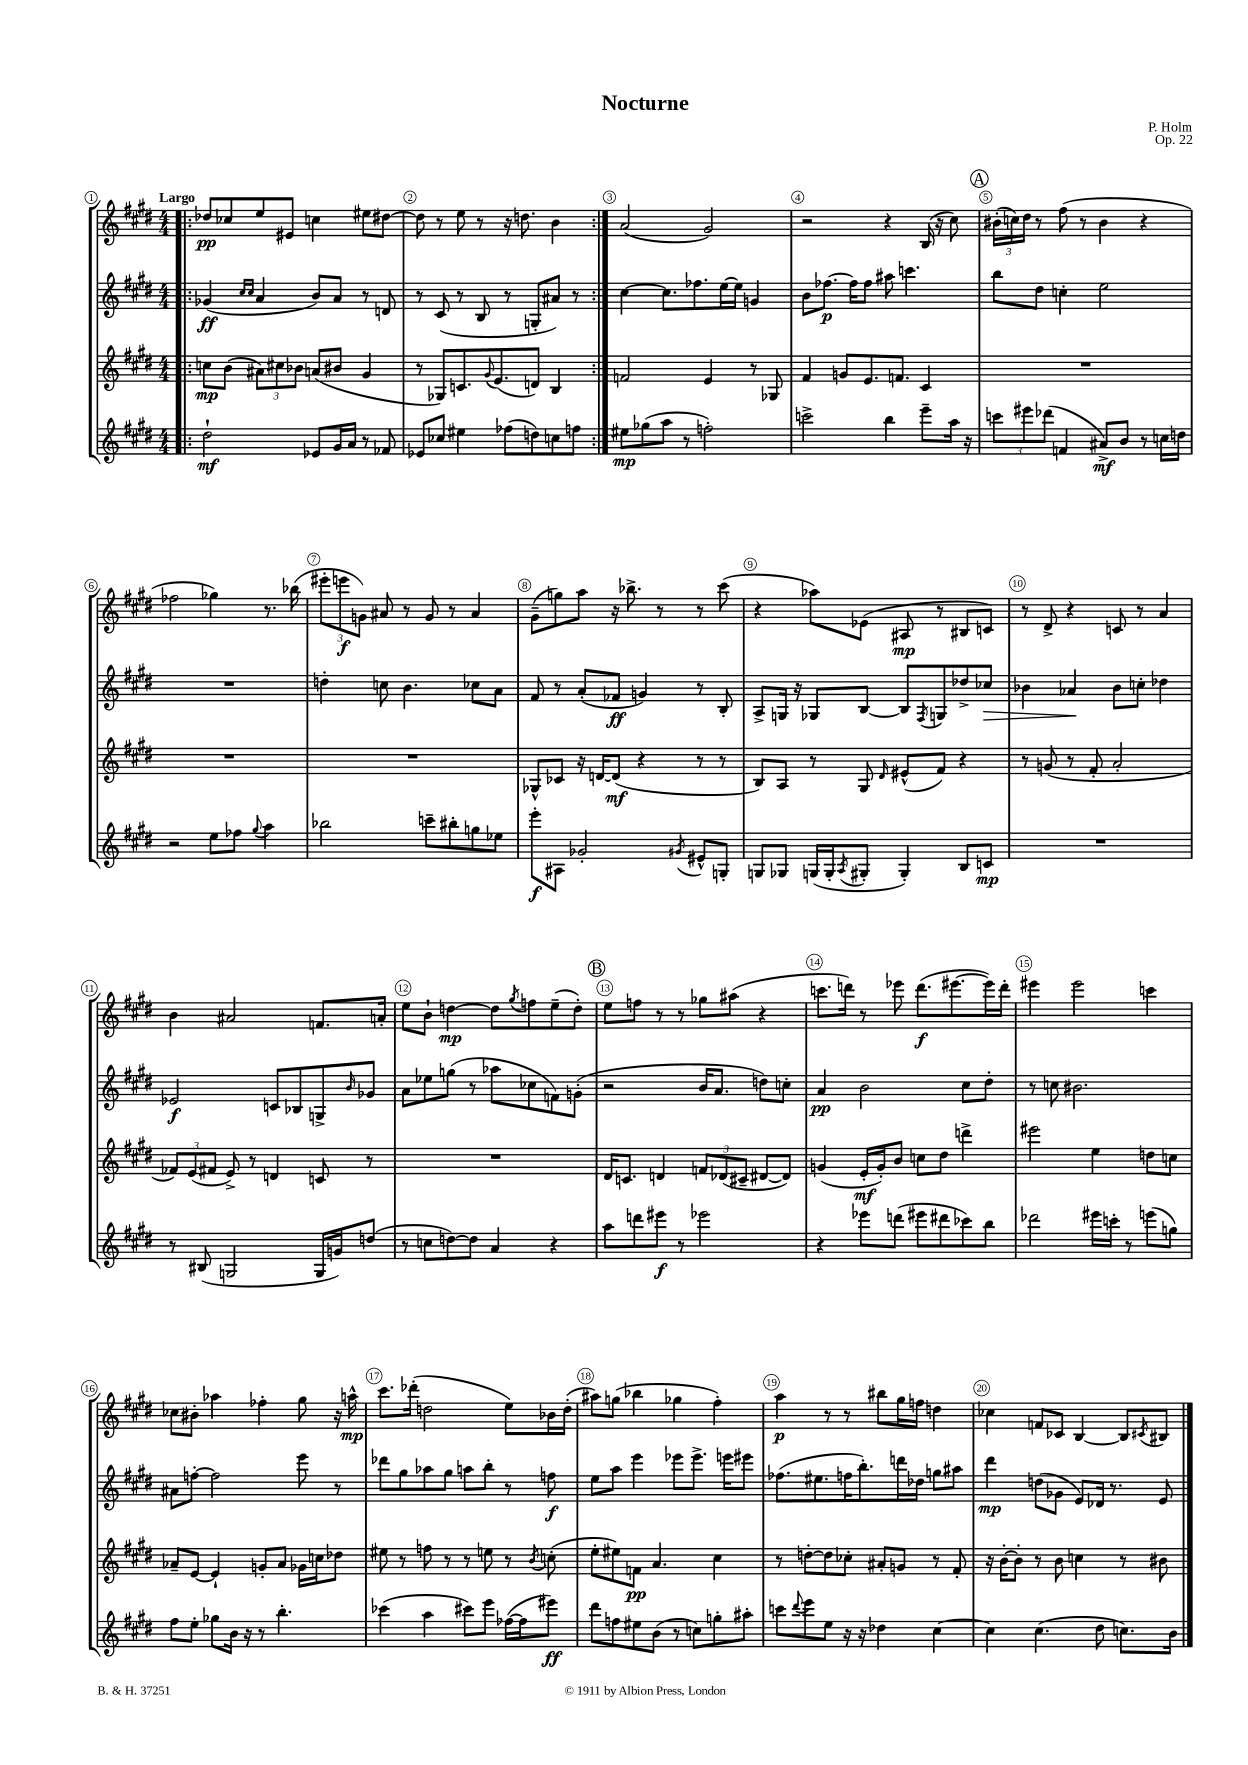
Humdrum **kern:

**kern	**kern	**kern	**kern
*staff4	*staff3	*staff2	*staff1
*clefG2	*clefG2	*clefG2	*clefG2
*k[f#c#g#d#]	*k[f#c#g#d#]	*k[f#c#g#d#]	*k[f#c#g#d#]
*M4/4	*M4/4	*M4/4	*M4/4
=!|:	=!|:	=!|:	=!|:
2dd#`	8cc	(4g-	8dd-
.	(8b	.	8cc-
.	.	16qqcc#	.
.	.	16qqcc#	.
.	12a#)	4a	8ee
.	12cc#	.	.
.	.	.	8e#
.	12b-	.	.
8e-	(8a	8b)	4cc
16g#	8b#	8a	.
16a	.	.	.
8r	4g#	8r	8ee#
8f-	.	8d	[8dd#
=	=	=	=
8e-	8r	8r	8dd#]
8cc-	8G-)	(8c#	8r
4ee#	8.c	8r	8ee
.	.	8B	8r
.	8qqg#	.	.
.	(8.e	.	.
(8ff-	.	8r	16r
.	.	.	8.dd
8dd)	8d)	8G'	.
8cc	4B	8a#)	4b
8ff	.	8r	.
=:|!	=:|!	=:|!	=:|!
8ee#	2f	[4cc#	(2a
(8gg-	.	.	.
8aa	.	8.cc#]	.
8r	.	.	.
.	.	8.ff-	.
2ff')	4e	.	2g#)
.	.	[16ee	.
.	.	16ee]	.
.	8r	4g	.
.	8G-	.	.
=	=	=	=
2ccc^	4f#	8b	2r
.	.	[8.ff-	.
.	8g	.	.
.	.	16ff-]	.
.	8.e	8ff-	.
4bb	.	8aa#	4r
.	8.f	.	.
.	.	4.ccc	.
8eee~	4c#	.	(16B
.	.	.	16r
16aa	.	.	8cc#)
16r	.	.	.
=	=	=	=
12ccc	1r	8bb	(24b#'
.	.	.	24cc)
12eee#	.	.	24dd#
.	.	8dd#	8r
(12ddd-	.	.	.
4f	.	4cc'	(8ff#
.	.	.	8r
8a#^)	.	2ee	4b#
8b	.	.	.
8r	.	.	4r
16cc	.	.	.
16dd	.	.	.
=	=	=	=
2r	1r	1r	2ff-
8ee	.	.	4gg-)
8ff-	.	.	.
8qqgg#	.	.	.
4aa	.	.	8.r
.	.	.	(16bb-
=	=	=	=
2bb-	1r	4dd'	12eee#'
.	.	.	12eee
.	.	.	12g)
.	.	8cc	8a#
.	.	4.b	8r
8ccc~	.	.	8g
8bb#'	.	.	8r
8gg	.	8cc-	4a#
8ee-	.	8a	.
=	=	=	=
8eee'	8G-^^	8f#	(8g#~
8A#	8c-	8r	8gg)
2g-'	16r	(8a'	8aa
.	[16d	.	.
.	(8d]	8f-	16r
.	.	.	8.bb-^
.	4r	4g)	.
.	.	.	8r
8qg#	.	.	.
8e#^^	8r	8r	8r
8G'	8r	8B'	(8ccc#
=	=	=	=
8G	8B)	8A^	4r
8G-	8A	16G	.
.	.	16r	.
(16G	8r	8G-	8aa-)
16G'	.	.	.
8qA	.	.	.
8G#'	8G#	[8B	(8e-
.	16qqd#	.	.
4G#')	(8e#^^	8B]	8A#
.	.	8qF#	.
.	8f#)	8G	8r
8B	4r	8dd-^	8B#
8c	.	8cc-	8c)
=	=	=	=
1r	8r	4b-	8r
.	(8g	.	8d#^
.	8r	4a-	4r
.	8f#'	.	.
.	2a'	8b-	8c
.	.	8cc'	8r
.	.	4dd-	4a
=	=	=	=
8r	12f-)	2e-	4b
.	(12e	.	.
(8B#	.	.	.
.	12f#	.	.
2G	8e^)	.	2a#
.	8r	.	.
.	4d	8c	.
.	.	8B-	.
16G	8c	8G^	8.f
16g)	.	.	.
.	.	16qqb	.
(8dd	8r	8g-	.
.	.	.	16a'
=	=	=	=
8r	1r	8a	8ee
8cc	.	8ee-	8b`
[8dd)	.	(8gg	[4dd
8dd]	.	8r	.
4a	.	8aa-	8dd]
.	.	.	8qgg#
.	.	8cc-	8ff
4r	.	8f)	(8ee~
.	.	(8g'	8dd')
=	=	=	=
8aa	16d#	2r	8ee
.	8.c	.	.
8ddd	.	.	8ff
8eee#	4d	.	8r
8r	.	.	8r
2eee-	12f	16b	8gg-
.	.	8.a	.
.	(12d-	.	.
.	.	.	(8aa#
.	12c#~	.	.
.	[8d#	8dd)	4r
.	8d#])	8cc'	.
=	=	=	=
4r	(4g	4a	8.ccc
.	.	.	16ddd)
8eee-	16e'	2b	8r
.	16g')	.	.
(8ddd	8b	.	8eee-
8eee#	8cc	.	(8.ddd
8ddd#	8dd#	.	.
.	.	.	[8.eee#
8ccc-)	4ddd^	8cc#	.
8bb	.	8dd#'	16eee#])
.	.	.	16ddd'
=	=	=	=
2ddd-	2eee#	8r	4eee#
.	.	8cc	.
.	.	2.b#	2eee#
16eee#	4ee	.	.
16ccc'	.	.	.
8r	.	.	.
(8eee	8dd	.	4ccc
8gg)	8cc	.	.
=	=	=	=
8ff#	8a-~	8a#	8cc-
8ee'	[8e	[8ff'	8b#'
8gg-	4e`]	2ff]	4aa-
16b	.	.	.
16r	.	.	.
8r	8g'	.	4ff-'
4.bb'	8a-	.	.
.	16g-	8eee	8gg#
.	16cc	.	.
.	8dd-	8r	16r
.	.	.	16aa^^
=	=	=	=
(4ccc-	8ee#	8ddd-	8.ccc#
.	8r	8gg#	.
.	.	.	(16ddd-'
4aa	8ff	8aa-	2dd
.	8r	8gg#	.
8ccc#)	8r	8aa	.
8eee	8ee	8bb'	.
([16ff-	8r	8r	8ee)
16ff-]	.	.	.
.	8qb	.	.
8eee#)	(8cc'	8ff	16b-
.	.	.	(16dd'
=	=	=	=
8ddd#	8ee'	8ee	8aa#)
8ff	8ee#)	8aa	(8gg
8ee#	8f	4eee	4bb-
(8b	4.a	.	.
8r	.	8eee-	4gg-
8cc)	.	8.eee-^	.
8gg'	4cc#	.	4ff#')
.	.	16eee	.
8aa#'	.	8eee#	.
=	=	=	=
8ccc	8r	(8.ff-	4aa
8qqddd#	.	.	.
8eee	[8dd'	.	.
.	.	8.ee#	.
8ee	8dd]	.	8r
16r	8cc-'	16ff	8r
16r	.	8.bb')	.
4dd-	8a#'	.	8bb#
.	8g	16ddd	16gg#
.	.	16dd-	16ff
[4cc#	8r	8gg	4dd
.	8f#'	8aa#	.
=	=	=	=
4cc#]	16r	4ddd#	4cc-
.	[16b'	.	.
.	8b']	.	.
(4.cc#	8r	(8dd	8f
.	8b	8g-	8c-
.	4cc	8e)	[4B
8dd#	.	16d-	.
.	.	8.r	.
8.cc)	8r	.	8B]
.	.	.	8qc#
.	8b#	8e	8B#
16b	.	.	.
==	==	==	==
*-	*-	*-	*-
